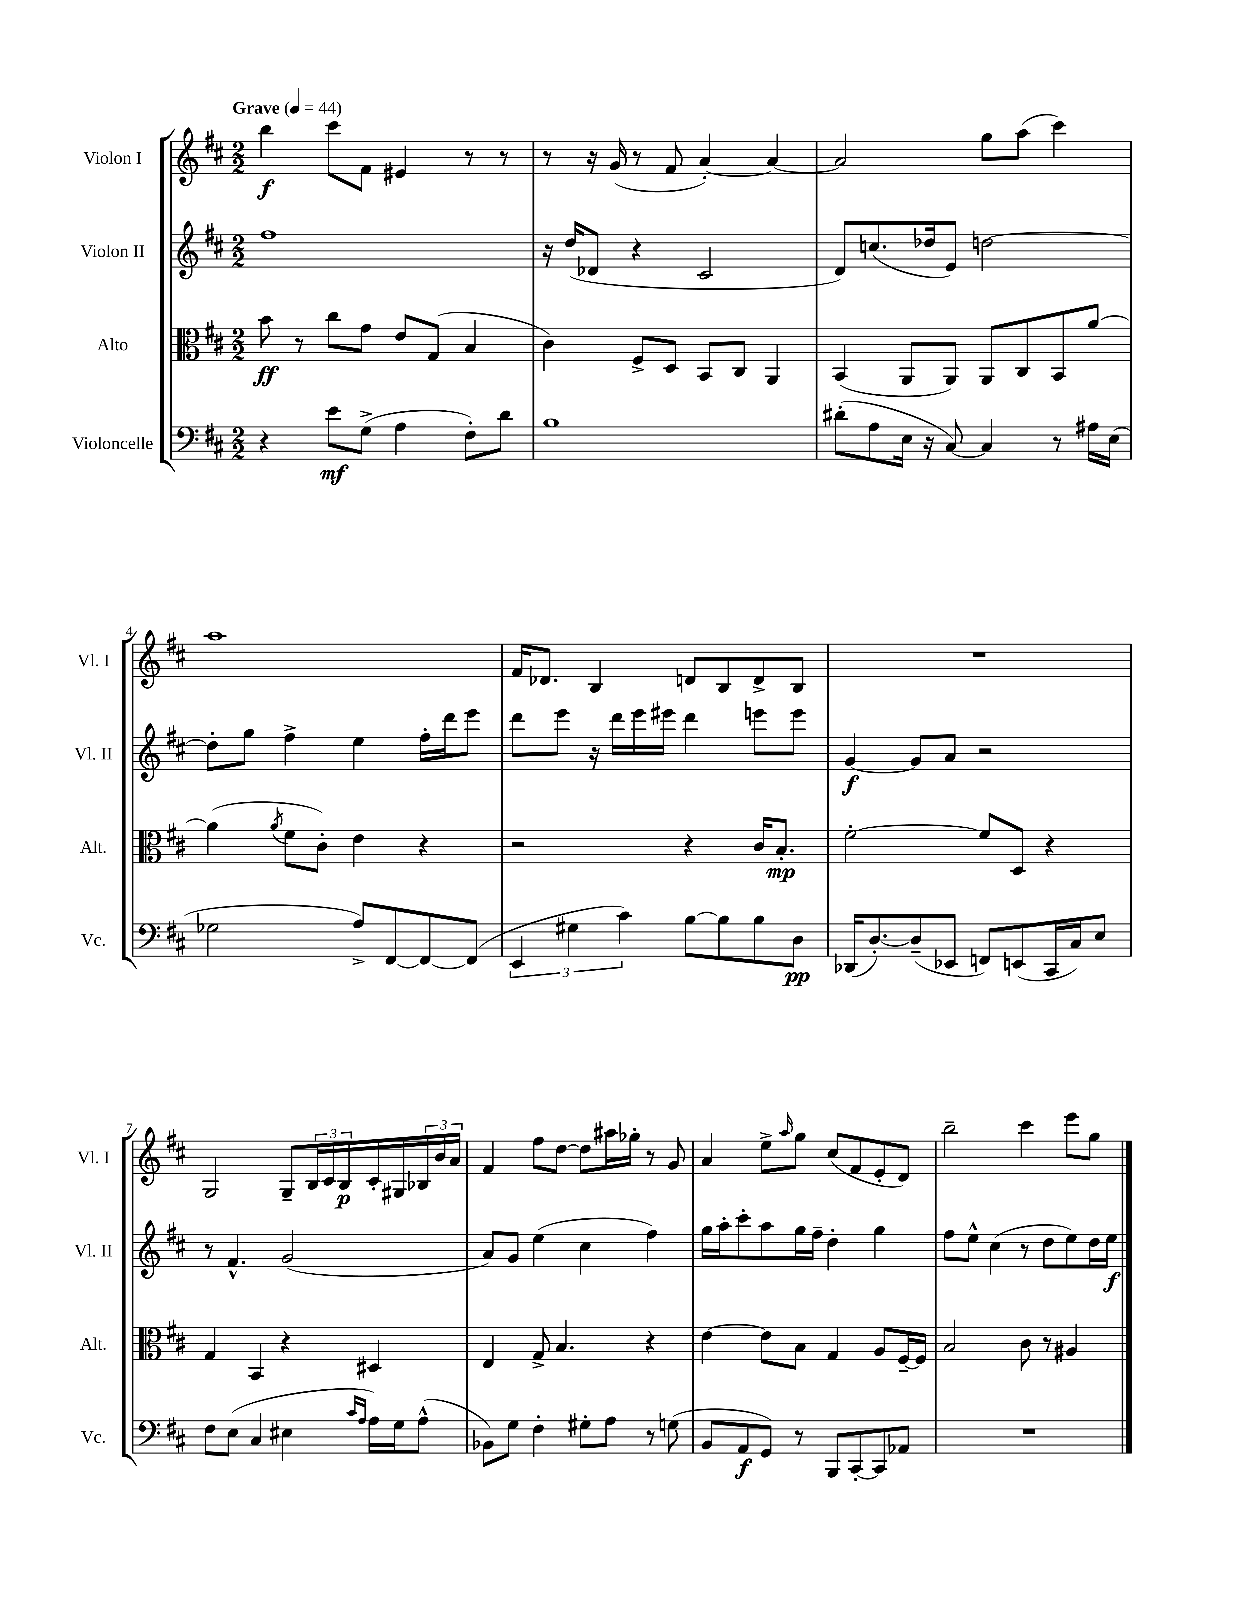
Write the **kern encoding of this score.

**kern	**dynam	**kern	**dynam	**kern	**dynam	**kern	**dynam
*part4	*part4	*part3	*part3	*part2	*part2	*part1	*part1
*staff4	*staff4	*staff3	*staff3	*staff2	*staff2	*staff1	*staff1
*I"Violoncelle	*	*I"Alto	*	*I"Violon II	*	*I"Violon I	*
*I'Vc.	*	*I'Alt.	*	*I'Vl. II	*	*I'Vl. I	*
*clefF4	*	*clefC3	*	*clefG2	*	*clefG2	*
*k[f#c#]	*	*k[f#c#]	*	*k[f#c#]	*	*k[f#c#]	*
*M2/2	*	*M2/2	*	*M2/2	*	*M2/2	*
*MM44	*	*MM44	*	*MM44	*	*MM44	*
=1	=1	=1	=1	=1	=1	=1	=1
!	!	!	!	!	!	!LO:TX:a:B:t=Grave	!
4r	.	8b\	ff	1ff#	.	4bb\	f
.	.	8r	.	.	.	.	.
8e\L	mf	8cc#\L	.	.	.	8ccc#\L	.
(8G^\J	.	8g\J	.	.	.	8f#\J	.
4A\	.	8e/L	.	.	.	4e#X/	.
.	.	(8G/J	.	.	.	.	.
8F#'\L)	.	4B/	.	.	.	8r	.
8d\J	.	.	.	.	.	8r	.
=2	=2	=2	=2	=2	=2	=2	=2
1B	.	4c#\)	.	16r	.	8r	.
.	.	.	.	(16dd/KL	.	.	.
.	.	.	.	8d-X/J	.	16r	.
.	.	.	.	.	.	(16g/	.
.	.	8F#^/L	.	4r	.	8r	.
.	.	8D/J	.	.	.	8f#/	.
.	.	8BB/L	.	2c#/	.	[4a'/)	.
.	.	8C#/J	.	.	.	.	.
.	.	4AA/	.	.	.	4a/_	.
=3	=3	=3	=3	=3	=3	=3	=3
(8d#X'\L	.	(4BB/	.	8d/L)	.	2a/]	.
8A\	.	.	.	(8.ccn/	.	.	.
16E\Jk	.	8AA/L	.	.	.	.	.
16r	.	.	.	16dd-X/k	.	.	.
[8C#/)	.	8AA/J)	.	8e/J)	.	.	.
4C#/]	.	8AA/L	.	[2ddn\	.	8gg\L	.
.	.	8C#/	.	.	.	(8aa\J	.
8r	.	8BB/	.	.	.	4ccc#\)	.
16A#X\LL	.	[8a/J	.	.	.	.	.
(16E\JJ	.	.	.	.	.	.	.
!!LO:LB:g=z
=4	=4	=4	=4	=4	=4	=4	=4
2G-X\	.	(4a\]	.	8dd'\L]	.	1aa	.
.	.	.	.	8gg\J	.	.	.
.	.	8qa/	.	.	.	.	.
.	.	8f#\L	.	4ff#^\	.	.	.
.	.	8c#'\J)	.	.	.	.	.
8A^/L)	.	4e\	.	4ee\	.	.	.
[8FF#/	.	.	.	.	.	.	.
8FF#/_	.	4r	.	16ff#'\LL	.	.	.
.	.	.	.	16ddd\J	.	.	.
(8FF#/J]	.	.	.	8eee\J	.	.	.
=5	=5	=5	=5	=5	=5	=5	=5
6EE/	.	2r	.	8ddd\L	.	16f#/KL	.
.	.	.	.	.	.	8.d-X/J	.
.	.	.	.	8eee\J	.	.	.
6G#X\	.	.	.	.	.	.	.
.	.	.	.	16r	.	4B/	.
.	.	.	.	16ddd\LL	.	.	.
6c#\)	.	.	.	.	.	.	.
.	.	.	.	16eee\	.	.	.
.	.	.	.	16eee#X\JJ	.	.	.
[8B\L	.	4r	.	4ddd\	.	8dn/L	.
8B\]	.	.	.	.	.	8B/	.
8B\	.	16c#/KL	.	8eeen\L	.	8d^/	.
.	.	8.B'/J	mp	.	.	.	.
8D\J	pp	.	.	8eee\J	.	8B/J	.
=6	=6	=6	=6	=6	=6	=6	=6
(16DD-X/KL	.	[2f#'\	.	[4g/	f	1r	.
[8.D'/)	.	.	.	.	.	.	.
(8D~/]	.	.	.	8g/L]	.	.	.
8EE-X/J	.	.	.	8a/J	.	.	.
8FFn/L)	.	8f#/L]	.	2r	.	.	.
(8EEn/	.	8D/J	.	.	.	.	.
16CC#/L	.	4r	.	.	.	.	.
16C#/J)	.	.	.	.	.	.	.
8E/J	.	.	.	.	.	.	.
!!LO:LB:g=z
=7	=7	=7	=7	=7	=7	=7	=7
8F#\L	.	4G/	.	8r	.	2G/	.
(8E\J	.	.	.	4.f#^^/	.	.	.
4C#/	.	4BB/	.	.	.	.	.
4E#X\	.	4r	.	(2g/	.	8G~/L	.
.	.	.	.	.	.	24B/L	.
.	.	.	.	.	.	24c#/	.
.	.	.	.	.	.	24B/	p
16qqc#/LL	.	.	.	.	.	.	.
16qqA/JJ	.	.	.	.	.	.	.
16A\LL)	.	4D#X/	.	.	.	16c#'/	.
16G\J	.	.	.	.	.	16G#X/	.
(8A^^\J	.	.	.	.	.	24B-X/	.
.	.	.	.	.	.	24b/	.
.	.	.	.	.	.	24a/JJ	.
=8	=8	=8	=8	=8	=8	=8	=8
8BB-X\L)	.	4E/	.	8a/L)	.	4f#/	.
8G\J	.	.	.	8g/J	.	.	.
4F#'\	.	8G^/	.	(4ee\	.	8ff#\L	.
.	.	4.B/	.	.	.	[8dd\J	.
8G#X'\L	.	.	.	4cc#\	.	8dd\L]	.
8A\J	.	.	.	.	.	16aa#X\L	.
.	.	.	.	.	.	16gg-X'\JJ	.
8r	.	4r	.	4ff#\)	.	8r	.
(8Gn\	.	.	.	.	.	8g/	.
=9	=9	=9	=9	=9	=9	=9	=9
8BB/L	.	[4e\	.	16gg\LL	.	4a/	.
.	.	.	.	16aa'\J	.	.	.
8AA/	f	.	.	8ccc#'\	.	.	.
8GG/J)	.	8e\L]	.	8aa\	.	8ee^\L	.
.	.	.	.	.	.	16qqaa/	.
8r	.	8B\J	.	16gg\L	.	8gg\J	.
.	.	.	.	16ff#~\JJ	.	.	.
8BBB/L	.	4G/	.	4dd'\	.	(8cc#/L	.
[8CC#'/	.	.	.	.	.	8f#/	.
8CC#/]	.	8A/L	.	4gg\	.	8e'/	.
8AA-X/J	.	[16F#~/L	.	.	.	8d/J)	.
.	.	16F#/JJ]	.	.	.	.	.
=10	=10	=10	=10	=10	=10	=10	=10
1r	.	2B/	.	8ff#\L	.	2bb~\	.
.	.	.	.	8ee^^\J	.	.	.
.	.	.	.	(4cc#\	.	.	.
.	.	8c#\	.	8r	.	4ccc#\	.
.	.	8r	.	8dd\L	.	.	.
.	.	4A#X/	.	8ee\)	.	8eee\L	.
.	.	.	.	16dd\L	.	8gg\J	.
.	.	.	.	16ee\JJ	f	.	.
==	==	==	==	==	==	==	==
*-	*-	*-	*-	*-	*-	*-	*-
